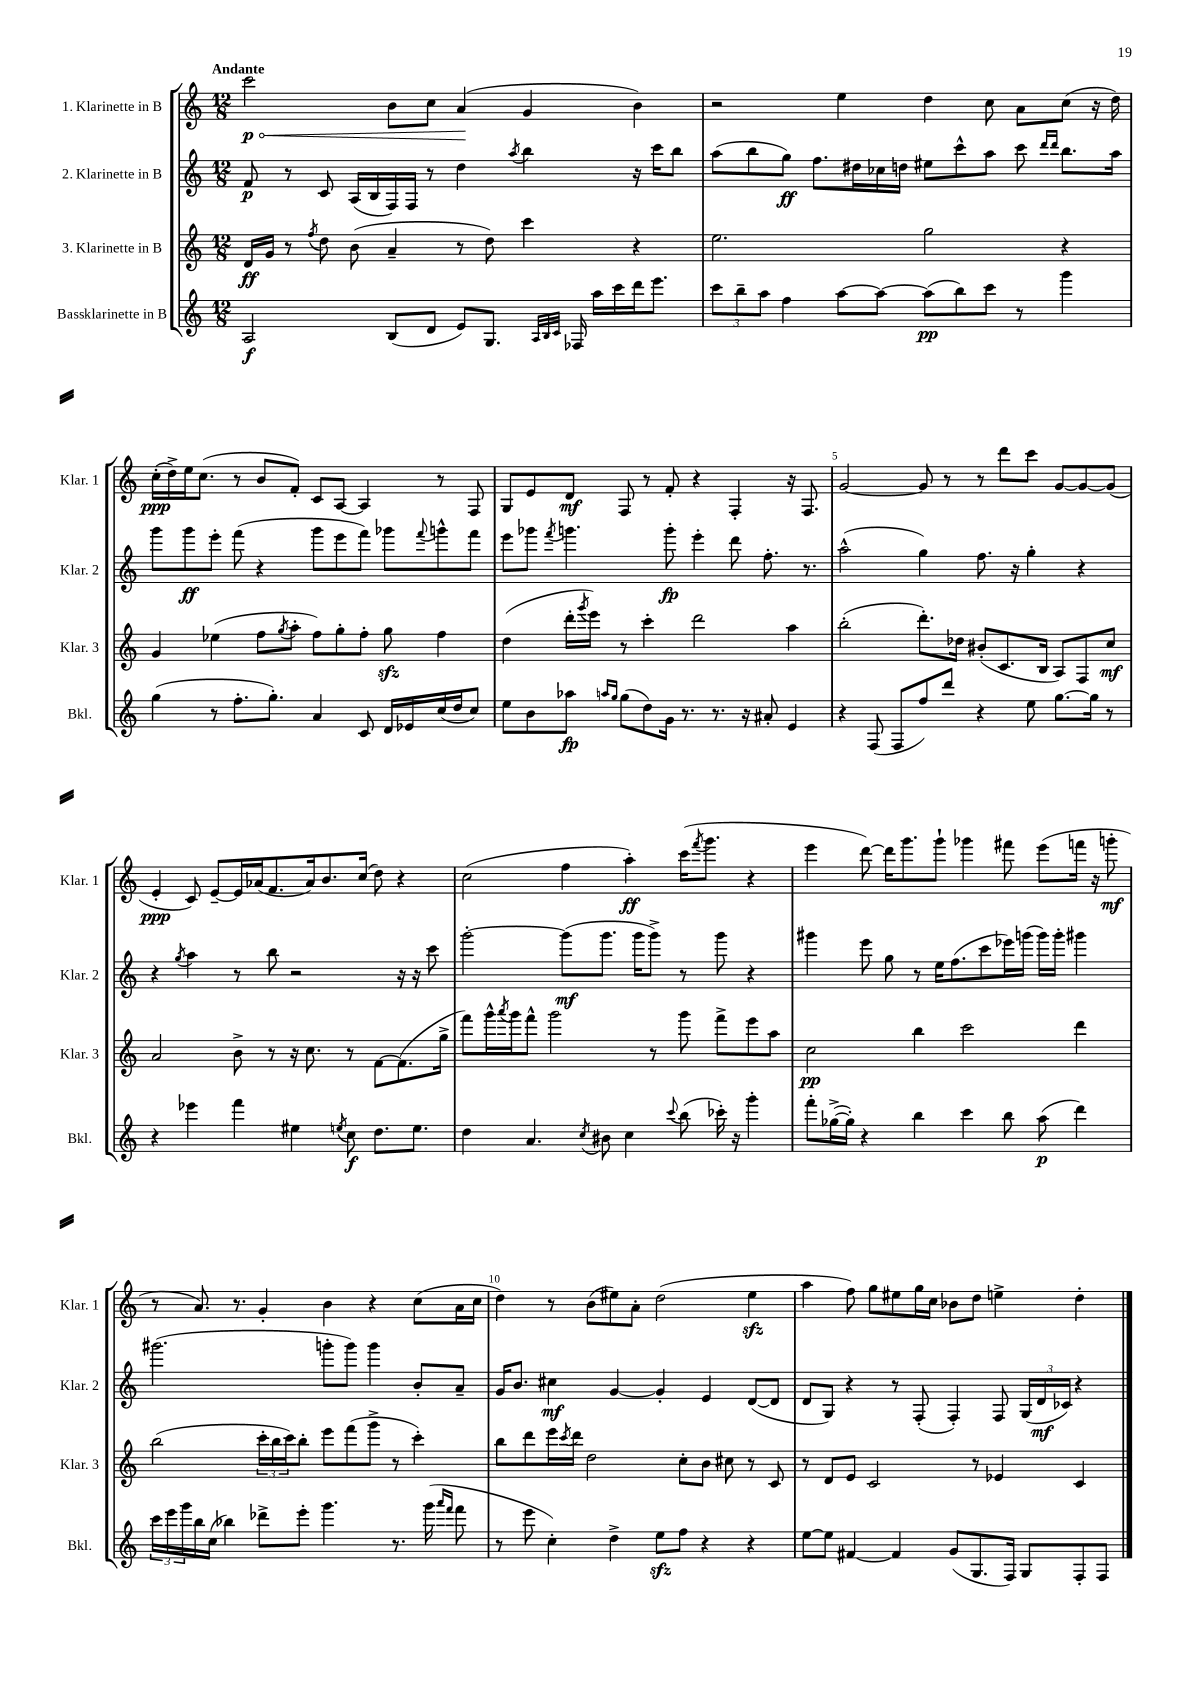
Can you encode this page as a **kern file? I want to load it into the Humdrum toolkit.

**kern	**dynam	**kern	**dynam	**kern	**dynam	**kern	**dynam
*part4	*part4	*part3	*part3	*part2	*part2	*part1	*part1
*staff4	*staff4	*staff3	*staff3	*staff2	*staff2	*staff1	*staff1
*I"Bassklarinette in B	*	*I"3. Klarinette in B	*	*I"2. Klarinette in B	*	*I"1. Klarinette in B	*
*I'Bkl.	*	*I'Klar. 3	*	*I'Klar. 2	*	*I'Klar. 1	*
*clefG2	*	*clefG2	*	*clefG2	*	*clefG2	*
*k[]	*	*k[]	*	*k[]	*	*k[]	*
*M12/8	*	*M12/8	*	*M12/8	*	*M12/8	*
=1	=1	=1	=1	=1	=1	=1	=1
!	!	!	!	!	!	!LO:TX:a:B:t=Andante	!
!	!	!	!	!	!	!	!LO:HP:b
2A/	f	16d/LL	ff	8f/	p	2ccc\	< p
.	.	16g/JJ	.	.	.	.	.
.	.	8r	.	8r	.	.	.
.	.	8qff/	.	.	.	.	.
.	.	8dd\	.	8c/	.	.	.
.	.	(8b\	.	(16A/LL	.	.	.
.	.	.	.	16B/	.	.	.
(8B/L	.	4a~/	.	16F/)	.	8b\L	.
.	.	.	.	16F/JJ	.	.	.
8d/J	.	.	.	8r	.	8cc\J	.
8e/L)	.	8r	.	4dd\	.	(4a/	.
8.G/J	.	8dd\)	.	.	.	.	.
.	.	.	.	8qaa/	.	.	.
.	.	4ccc\	.	4bb\	.	4g/	[
32qqA/LLL	.	.	.	.	.	.	.
32qqB/	.	.	.	.	.	.	.
32qqc/JJJ	.	.	.	.	.	.	.
16F-X/	.	.	.	.	.	.	.
16aa\LL	.	.	.	.	.	.	.
16ccc\	.	.	.	.	.	.	.
16ddd\J	.	4r	.	16r	.	4b\)	.
8.eee\J	.	.	.	16ccc\KL	.	.	.
.	.	.	.	8bb\J	.	.	.
=2	=2	=2	=2	=2	=2	=2	=2
12ccc\L	.	2.ee\	.	(8aa\L	.	2r	.
12bb~\	.	.	.	.	.	.	.
.	.	.	.	8bb\	.	.	.
12aa\J	.	.	.	.	.	.	.
4ff\	.	.	.	8gg\J)	ff	.	.
.	.	.	.	8.ff\L	.	.	.
[8aa\L	.	.	.	.	.	4ee\	.
.	.	.	.	16dd#X\L	.	.	.
8aa\J_	.	.	.	16cc-X\	.	.	.
.	.	.	.	16ddn\JJ	.	.	.
(8aa\L]	pp	2gg\	.	8ee#X\L	.	4dd\	.
8bb\)	.	.	.	8ccc^^\	.	.	.
8ccc\J	.	.	.	8aa\J	.	8cc\	.
8r	.	.	.	8ccc\	.	8a\L	.
.	.	.	.	16qqddd/LL	.	.	.
.	.	.	.	16qqddd/JJ	.	.	.
4ggg\	.	4r	.	8.bb\L	.	(8cc\J	.
.	.	.	.	.	.	16r	.
.	.	.	.	16aa\Jk	.	16dd\)	.
!!LO:LB:g=z
=3	=3	=3	=3	=3	=3	=3	=3
(4gg\	.	4g/	.	8ggg\L	.	(16cc'\LL	ppp
.	.	.	.	.	.	16dd^\)	.
.	.	.	.	8ggg\	ff	16ee\J	.
.	.	.	.	.	.	(8.cc\J	.
8r	.	(4ee-X\	.	8eee'\J	.	.	.
8.ff'\L	.	.	.	(8fff\	.	8r	.
.	.	8ff\L	.	4r	.	8b/L	.
8.gg'\J)	.	.	.	.	.	.	.
.	.	8qgg/	.	.	.	.	.
.	.	8aa'\J	.	.	.	8f'/J)	.
4a/	.	8ff\L)	.	8ggg\L	.	8c/L	.
.	.	8gg'\	.	8eee\	.	[8A/J	.
8c/	.	8ff'\J	.	8fff\J)	.	4A/]	.
16d/LL	.	8ggzz\	.	8ggg-X\L	.	.	.
16e-X/	.	.	.	.	.	.	.
.	.	.	.	8qqfff/	.	.	.
(16cc/	.	4ff\	.	8gggn^^\	.	8r	.
16dd/J	.	.	.	.	.	.	.
8cc/J)	.	.	.	8fff\J	.	8F/	.
=4	=4	=4	=4	=4	=4	=4	=4
8ee\L	.	(4dd\	.	8eee\L	.	8G/L	.
8b\	.	.	.	8ggg-X\J	.	8e/	.
.	.	.	.	8qfff/	.	.	.
8aa-X\J	fp	16ddd'\LL	.	4.gggn\	.	8d/J	mf
.	.	8qggg/	.	.	.	.	.
.	.	16eee\JJ)	.	.	.	.	.
16qqaan/LL	.	.	.	.	.	.	.
16qqgg/JJ	.	.	.	.	.	.	.
(8gg\L	.	8r	.	.	.	8F/	.
8dd\)	.	4ccc'\	.	.	.	8r	.
16g\Jk	.	.	.	8ggg'\	fp	8f'/	.
8.r	.	.	.	.	.	.	.
.	.	2ddd\	.	4eee'\	.	4r	.
8.r	.	.	.	.	.	.	.
.	.	.	.	8ddd\	.	4F'/	.
16r	.	.	.	.	.	.	.
8a#X'/	.	.	.	8.ff'\	.	.	.
4e/	.	4aa\	.	.	.	16r	.
.	.	.	.	8.r	.	8.F/	.
=5	=5	=5	=5	=5	=5	=5	=5
4r	.	(2bb'\	.	(2aa^^\	.	[2g/	.
(8F/	.	.	.	.	.	.	.
8F/L	.	.	.	.	.	.	.
8ff/)	.	8.ddd'\L)	.	4gg\)	.	8g/]	.
8ddd/J	.	.	.	.	.	8r	.
.	.	16dd-X\Jk	.	.	.	.	.
4r	.	(8b#X'/L	.	8.ff\	.	8r	.
.	.	8.c/	.	.	.	8ddd\L	.
.	.	.	.	16r	.	.	.
8ee\	.	.	.	4gg'\	.	8ccc\J	.
.	.	16B/Jk	.	.	.	.	.
[8.gg\L	.	8A/L)	.	.	.	[8g/L	.
.	.	8F/	.	4r	.	8g/_	.
16gg\Jk]	.	.	.	.	.	.	.
8r	.	8cc/J	mf	.	.	(8g/J]	.
!!LO:LB:g=z
=6	=6	=6	=6	=6	=6	=6	=6
4r	.	2a/	.	4r	.	4e'/	ppp
.	.	.	.	8qgg/	.	.	.
4eee-X\	.	.	.	4aa\	.	8c/)	.
.	.	.	.	.	.	[8e~/L	.
4fff\	.	8b^\	.	8r	.	16e/L]	.
.	.	.	.	.	.	(16a-X/J	.
.	.	8r	.	8bb\	.	8.f/	.
4ee#X\	.	16r	.	2r	.	.	.
.	.	8.cc\	.	.	.	16a-/k)	.
.	.	.	.	.	.	8.b/	.
8qeen/	.	.	.	.	.	.	.
8cc\	f	8r	.	.	.	.	.
.	.	.	.	.	.	(16cc/Jk	.
8.dd\L	.	[8f\L	.	.	.	8dd\)	.
.	.	(8.f\]	.	16r	.	4r	.
8.ee\J	.	.	.	16r	.	.	.
.	.	.	.	8ccc\	.	.	.
.	.	16gg^\Jk	.	.	.	.	.
=7	=7	=7	=7	=7	=7	=7	=7
4dd\	.	8fff\L)	.	[2ggg'\	.	(2cc\	.
.	.	16ggg^^\L	.	.	.	.	.
.	.	8qaaa/	.	.	.	.	.
.	.	16ggg\J	.	.	.	.	.
4.a/	.	8fff^^\J	.	.	.	.	.
.	.	2ggg\	.	.	.	.	.
.	.	.	.	(8ggg\L]	mf	4ff\	.
8qcc/	.	.	.	.	.	.	.
8b#X\	.	.	.	8.ggg\J	.	.	.
4cc\	.	.	.	.	.	4aa'\)	ff
.	.	.	.	16ggg\KL	.	.	.
.	.	8r	.	8ggg^\J)	.	.	.
8qqccc/	.	.	.	.	.	.	.
(8bb\	.	8ggg\	.	8r	.	(16ccc\KL	.
.	.	.	.	.	.	8qfff/	.
.	.	.	.	.	.	8.ggg\J	.
16ccc-X'\)	.	8fff^\L	.	8ggg\	.	.	.
16r	.	.	.	.	.	.	.
4ggg'\	.	8eee\	.	4r	.	4r	.
.	.	8aa\J	.	.	.	.	.
=8	=8	=8	=8	=8	=8	=8	=8
8fff'\L	.	2cc\	pp	4ggg#X\	.	4eee\	.
([16gg-X^\L	.	.	.	.	.	.	.
16gg-'\JJ])	.	.	.	.	.	.	.
4r	.	.	.	8eee\	.	[8ddd\)	.
.	.	.	.	8gg\	.	16ddd\KL]	.
.	.	.	.	.	.	8.ggg\	.
4bb\	.	4bb\	.	8r	.	.	.
.	.	.	.	16ee\KL	.	8ggg`\J	.
.	.	.	.	(8.ff\	.	.	.
4ccc\	.	2ccc\	.	.	.	4ggg-X\	.
.	.	.	.	8ccc\	.	.	.
8bb\	.	.	.	16eee-X\L)	.	8fff#X\	.
.	.	.	.	(16gggn\JJ	.	.	.
(8aa\	p	.	.	16ggg\LL)	.	(8eee\L	.
.	.	.	.	16ggg'\JJ	.	.	.
4ddd\)	.	4ddd\	.	4ggg#X\	.	16fffn\Jk	.
.	.	.	.	.	.	16r	.
.	.	.	.	.	.	8gggn'\	mf
!!LO:LB:g=z
=9	=9	=9	=9	=9	=9	=9	=9
24ccc\LL	.	(2bb\	.	(2.ggg#X\	.	8r	.
24eee\	.	.	.	.	.	.	.
24ggg\	.	.	.	.	.	.	.
16bb\	.	.	.	.	.	8.a/)	.
(16cc\JJ	.	.	.	.	.	.	.
4bb-X\)	.	.	.	.	.	.	.
.	.	.	.	.	.	8.r	.
8ddd-X^\L	.	24ccc'\LL	.	.	.	4g'/	.
.	.	24bb\	.	.	.	.	.
.	.	24ccc\J)	.	.	.	.	.
8eee'\J	.	8bb'\J	.	.	.	.	.
4.ggg\	.	8eee\L	.	8gggn'\L	.	4b\	.
.	.	(8fff\	.	8ggg\J)	.	.	.
.	.	8ggg^\J	.	4ggg\	.	4r	.
8.r	.	8r	.	.	.	.	.
.	.	4ccc'\)	.	8b'/L	.	(8cc\L	.
(16ggg\	.	.	.	.	.	.	.
16qqaaa/LL	.	.	.	.	.	.	.
16qqfff/JJ	.	.	.	.	.	.	.
8fff\	.	.	.	8a~/J	.	16a\L	.
.	.	.	.	.	.	16cc\JJ	.
=10	=10	=10	=10	=10	=10	=10	=10
8r	.	8bb\L	.	16g/KL	.	4dd\)	.
.	.	.	.	8.b/J	.	.	.
8eee\	.	8ddd\	.	.	.	.	.
4cc'\)	.	16eee\L	.	4cc#X\	mf	8r	.
.	.	8qccc/	.	.	.	.	.
.	.	16ddd\JJ	.	.	.	.	.
.	.	2dd\	.	.	.	(8b\L	.
4dd^\	.	.	.	[4g/	.	8ee#X\)	.
.	.	.	.	.	.	8a'\J	.
8eezz\L	.	.	.	4g'/]	.	(2dd\	.
8ff\J	.	8cc'\L	.	.	.	.	.
4r	.	8b\J	.	4e/	.	.	.
.	.	8cc#X\	.	.	.	.	.
4r	.	8r	.	([8d/L	.	4ee#zz\	.
.	.	8c/	.	8d/J]	.	.	.
=11	=11	=11	=11	=11	=11	=11	=11
[8ee\L	.	8r	.	8d/L	.	4aa\	.
8ee\J]	.	8d/L	.	8G/J)	.	.	.
[4f#X/	.	8e/J	.	4r	.	8ff\)	.
.	.	2c/	.	.	.	8gg\L	.
4f#/]	.	.	.	8r	.	8ee#X\	.
.	.	.	.	(8F'/	.	16gg\L	.
.	.	.	.	.	.	16cc\JJ	.
(8g/L	.	.	.	4F'/)	.	8b-X\L	.
8.G/	.	8r	.	.	.	8dd\J	.
.	.	4e-X/	.	8F/	.	4een^\	.
16F/Jk)	.	.	.	.	.	.	.
8G/L	.	.	.	(24G/LL	.	.	.
.	.	.	.	24d/	mf	.	.
.	.	.	.	24c-X/JJ)	.	.	.
8F'/	.	4c/	.	4r	.	4dd'\	.
8F/J	.	.	.	.	.	.	.
==	==	==	==	==	==	==	==
*-	*-	*-	*-	*-	*-	*-	*-
